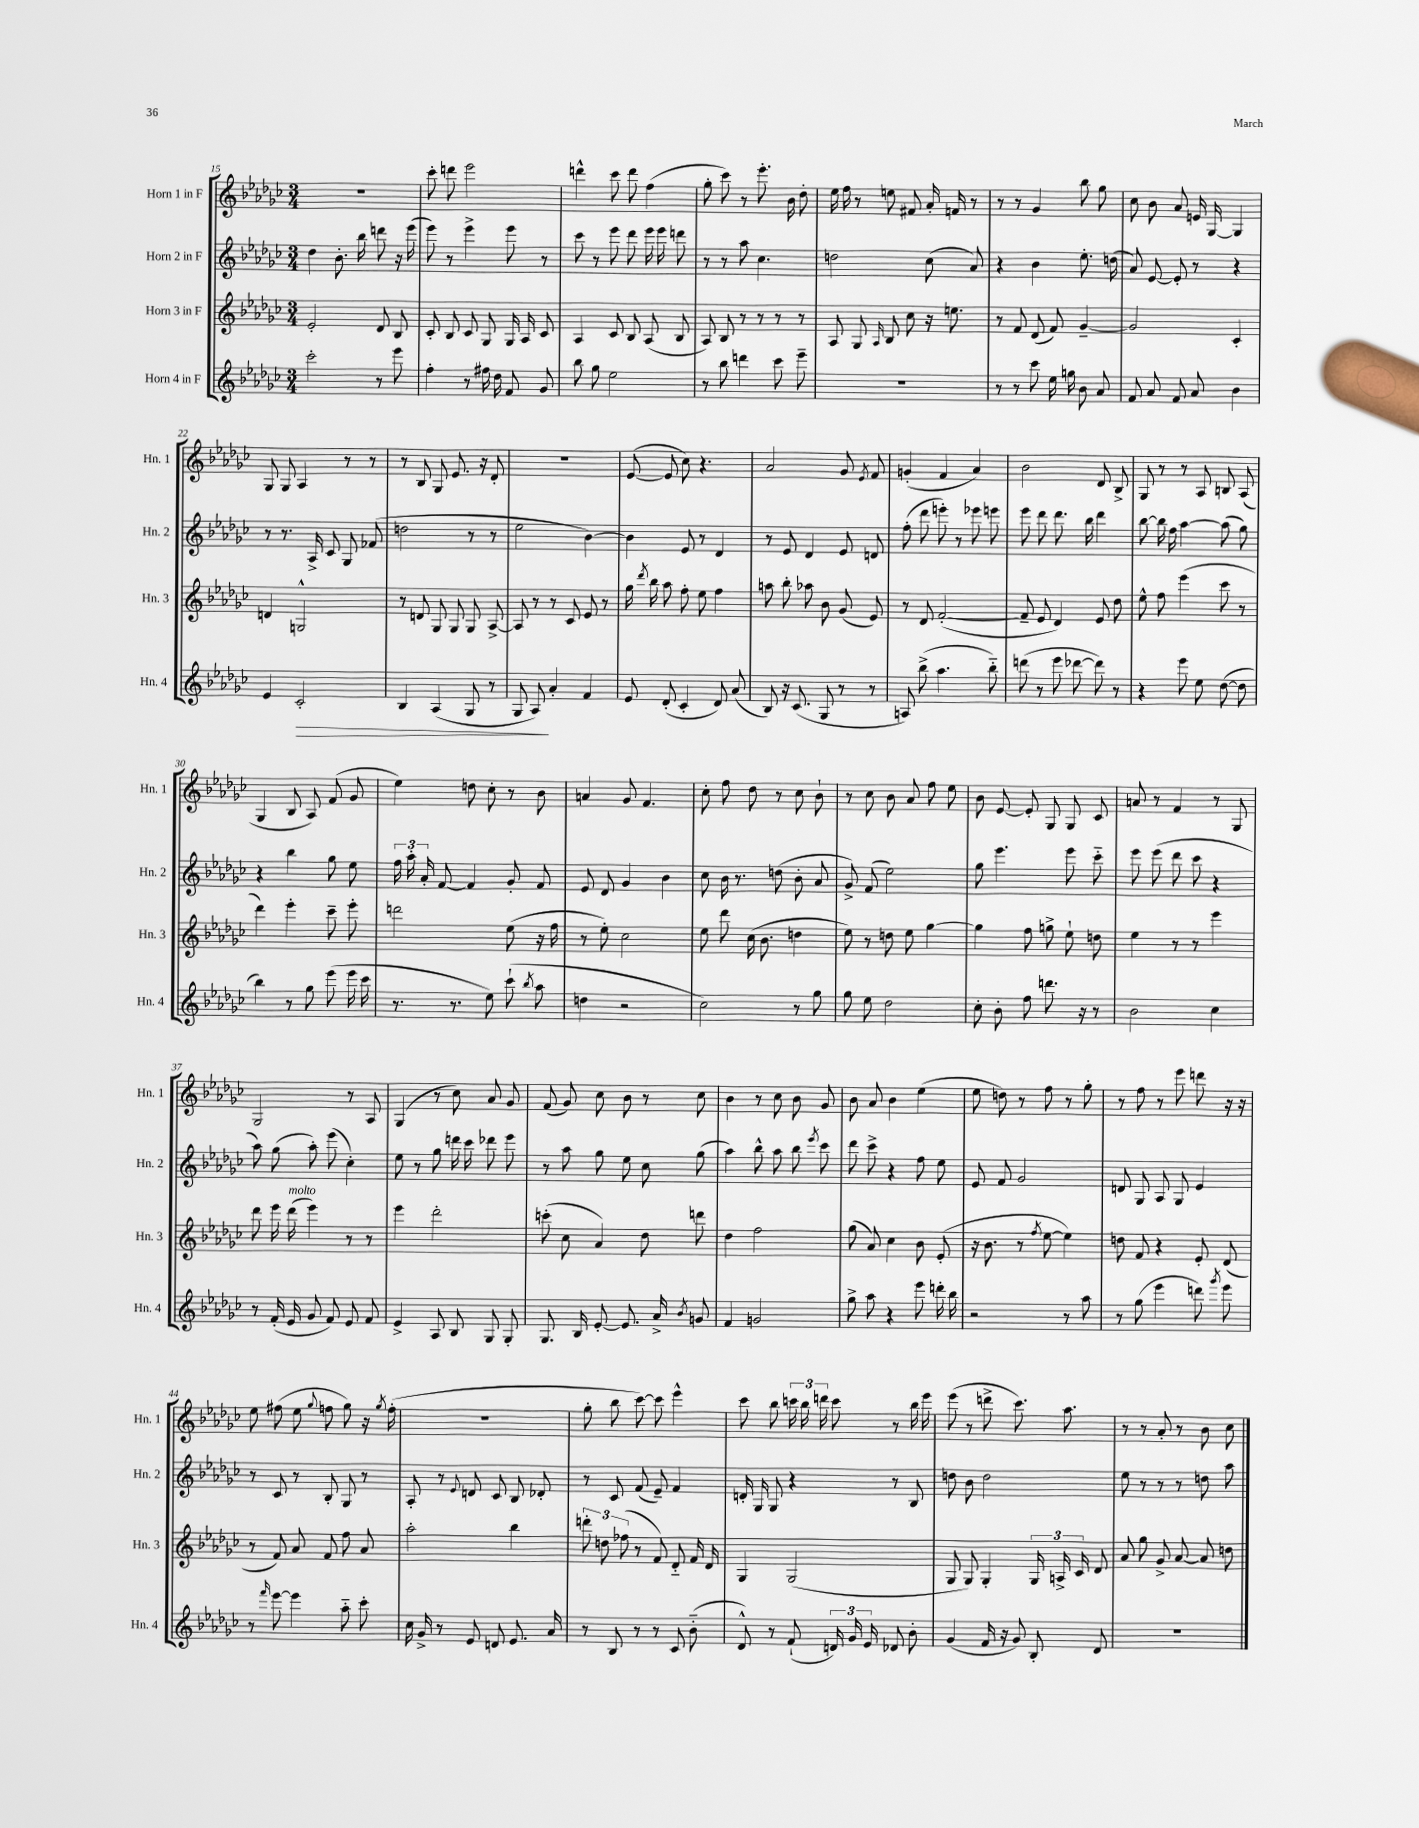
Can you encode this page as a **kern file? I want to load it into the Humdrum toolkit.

**kern	**dynam	**kern	**kern	**kern
*part4	*part4	*part3	*part2	*part1
*staff4	*staff4	*staff3	*staff2	*staff1
*I"Horn 4 in F	*	*I"Horn 3 in F	*I"Horn 2 in F	*I"Horn 1 in F
*I'Hn. 4	*	*I'Hn. 3	*I'Hn. 2	*I'Hn. 1
*clefG2	*	*clefG2	*clefG2	*clefG2
*k[b-e-a-d-g-c-]	*	*k[b-e-a-d-g-c-]	*k[b-e-a-d-g-c-]	*k[b-e-a-d-g-c-]
*M3/4	*	*M3/4	*M3/4	*M3/4
=15	=15	=15	=15	=15
2ccc-'\	.	2e-'/	4dd-\	2.r
.	.	.	8.b-'\	.
.	.	.	16bb-\	.
8r	.	8d-/	8dddn\	.
8eee-\	.	8B-/	16r	.
.	.	.	(16eee-\	.
=16	=16	=16	=16	=16
4ff'\	.	8c-'/	8eee-\)	8ccc-'\
.	.	8B-/	8r	8dddn\
8r	.	8c-/	4eee-^\	2eee-\
16ff#X\	.	8G-/	.	.
16dd-\	.	.	.	.
8f/	.	16G-/	8eee-\	.
.	.	16A-/	.	.
8g-/	.	8c-/	8r	.
=17	=17	=17	=17	=17
8bb-\	.	4A-/	8ccc-\	4dddn^^\
8gg-\	.	.	8r	.
2ee-\	.	8c-/	8eee-\	8ccc-\
.	.	8B-/	8ddd-\	8ddd\
.	.	(8A-/	16eee-\	(4ff\
.	.	.	16eee-\	.
.	.	8B-/	8dddn\	.
=18	=18	=18	=18	=18
8r	.	8A-/)	8r	8gg-'\
8bb-\	.	8B-/	8r	8ccc-\)
4dddn\	.	8r	8aa-\	8r
.	.	8r	4.cc-\	8.eee-'\
8ccc-\	.	8r	.	.
.	.	.	.	16b-\
8eee-~\	.	8r	.	8dd-'\
=19	=19	=19	=19	=19
2.r	.	8A-/	2ddn\	16ee-\
.	.	.	.	16ff\
.	.	8G-/	.	8r
.	.	16qqA-/	.	.
.	.	8B-/	.	8een\
.	.	8cc-\	.	8f#X/
.	.	16r	(8cc-\	16a-'/
.	.	8.een\	.	16fn/
.	.	.	8a-/)	8r
=20	=20	=20	=20	=20
8r	.	8r	4r	8r
8r	.	8f/	.	8r
8ccc-\	.	(8d-/	4b-\	4g-/
16ee-\	.	8f/)	.	.
16ggn\	.	.	.	.
8b-\	.	[4g-~/	8.ee-'\	8bb-\
8a-/	.	.	.	8gg-\
.	.	.	(16ddn\	.
=21	=21	=21	=21	=21
8f/	.	2g-/]	8a-/)	8cc-\
8a-/	.	.	[8e-/	8b-\
8f/	.	.	8e-'/]	8a-/
8a-/	.	.	8r	16en/
.	.	.	.	[16G-/
4b-\	.	4c-'/	4r	4G-/]
!!LO:LB:g=z
=22	=22	=22	=22	=22
4e-/	.	4dn/	8r	8G-/
.	.	.	8.r	8G-/
!	!LO:HP:b	!	!	!
2c-'/	>	2Gn^^/	.	4A-/
.	.	.	16A-^/	.
.	.	.	8c-/	.
.	.	.	8G-/	8r
.	.	.	(8f-X/	8r
=23	=23	=23	=23	=23
4B-/	.	8r	2ddn\	8r
.	.	8dn/	.	8B-/
(4A-/	.	8G-/	.	8G-/
.	.	8G-/	.	8.e-/
8G-/	.	8G-/	8r	.
.	.	.	.	16r
8r	.	[8A-^/	8r	8d-'/
=24	=24	=24	=24	=24
8G-/	.	8A-/]	2ee-\	2.r
8A-/)	.	8r	.	.
4a-'/	]	8r	.	.
.	.	8c-/	.	.
4f/	.	8e-/	[4b-\)	.
.	.	8r	.	.
=25	=25	=25	=25	=25
8e-/	.	16gg-\	4b-\]	([8e-/
.	.	8qddd-/	.	.
.	.	16bb-\	.	.
(8d-'/	.	8aa-\	.	8e-/]
4c-'/	.	8ff'\	8e-/	8cc-\)
.	.	8ee-\	8r	4.r
8d-/)	.	4ff\	4d-/	.
(8a-/	.	.	.	.
=26	=26	=26	=26	=26
8B-/)	.	8aan\	8r	2a-/
16r	.	8bb-'\	8e-/	.
(8.c-/	.	.	.	.
.	.	8aa-X\	4d-/	.
8G-/	.	8b-\	.	.
8r	.	(8g-/	8e-/	8g-/
.	.	.	.	8qe-/
8r	.	8e-/)	8dn/	8f/
=27	=27	=27	=27	=27
8An/)	.	8r	(8ff'\	(4gn'/
(8bb-^\	.	8d-/	8ddd-\	.
4.aa-\	.	([2f'/	8eeen'\)	4f/
.	.	.	8r	.
.	.	.	8eee-X\	4a-/)
8bb-\)	.	.	8eeen\	.
=28	=28	=28	=28	=28
(8dddn\	.	8f~/]	8eee-\	2b-\
8r	.	8e-/	8ddd-\	.
8eee-\	.	4d-/)	8.ddd-\	.
[8ddd-X\	.	.	.	.
.	.	.	16bb-\	.
8ddd-\])	.	8e-/	4ddd-\	8d-/
8r	.	8dd-\	.	8B-^/
=29	=29	=29	=29	=29
4r	.	8ee-^^\	[8bb-\	8G-/
.	.	8ff\	16bb-\]	8r
.	.	.	16ff\	.
8eee-\	.	(4eee-\	[4aa-\	8r
8ee-\	.	.	.	8A-/
([8dd-\	.	8ccc-\	(8aa-\]	8Bn/
8dd-\]	.	8r	8gg-\)	(8A-/
!!LO:LB:g=z
=30	=30	=30	=30	=30
4bb-\)	.	4ddd-\)	4r	4G-/
8r	.	4eee-'\	4bb-\	8B-/
8gg-\	.	.	.	8A-/)
(8eee-\	.	8ccc-~\	8gg-\	(8f/
16eee-\	.	8eee-'\	8ee-\	8g-/
16ccc-\	.	.	.	.
=31	=31	=31	=31	=31
8.r	.	2dddn\	24ff\	4ee-\)
.	.	.	24aa-'\	.
.	.	.	24a-'/	.
.	.	.	[8f/	.
8.r	.	.	.	.
.	.	.	4f/]	8ddn\
8ee-\)	.	.	.	8cc-'\
(8ccc-`\	.	(8ee-\	8g-'/	8r
8qbb-/	.	.	.	.
8aa-\	.	16r	8f/	8b-\
.	.	16ff\	.	.
=32	=32	=32	=32	=32
4ddn\	.	8r	8e-/	4an/
.	.	8ee-'\)	8d-/	.
2r	.	2cc-\	4g-/	8g-/
.	.	.	.	4.f/
.	.	.	4b-\	.
=33	=33	=33	=33	=33
2cc-\)	.	8ee-\	8cc-\	8cc-'\
.	.	8ddd-\	16b-\	8ff\
.	.	.	8.r	.
.	.	(16cc-\	.	8dd-\
.	.	8.b-\	.	.
.	.	.	(8ddn\	8r
8r	.	4ddn\	8b-'\	8cc-\
8gg-\	.	.	8a-/	8b-`\
=34	=34	=34	=34	=34
8gg-\	.	8ee-\)	8g-^/)	8r
8ee-\	.	8r	(8f/	8cc-\
2dd-\	.	8ddn\	2ee-\)	8b-\
.	.	8ee-\	.	8a-/
.	.	[4gg-\	.	8ff\
.	.	.	.	8ee-\
=35	=35	=35	=35	=35
8cc-'\	.	4gg-\]	8gg-\	8b-\
8b-'\	.	.	4.eee-\	[8e-/
8ff\	.	8ff\	.	8e-'/]
8.dddn\	.	8ggn^\	.	8G-/
.	.	8ee-`\	8eee-\	8G-/
16r	.	.	.	.
8r	.	8ddn\	8ccc-\	8c-/
=36	=36	=36	=36	=36
2b-\	.	4ee-\	8eee-\	8an/
.	.	.	(8eee-\	8r
.	.	8r	8ddd-\	4f/
.	.	8r	8ccc-\	.
4cc-\	.	4eee-\	4r	8r
.	.	.	.	8G-/
!!LO:LB:g=z
=37	=37	=37	=37	=37
8r	.	8ddd-\	8aa-\)	2G-/
(16f'/	.	16eee-\	(8gg-\	.
!	!	!LO:TX:a:i:t=molto	!	!
16e-/	.	(16ddd-\	.	.
8g-/	.	4eee-\)	8aa-'\)	.
8f/)	.	.	(8eee-\	.
8e-/	.	8r	4cc-'\)	8r
8f/	.	8r	.	8A-/
=38	=38	=38	=38	=38
4e-^/	.	4eee-\	8ee-\	(4G-/
.	.	.	8r	.
8A-/	.	2ddd-'\	8gg-\	8r
8B-/	.	.	16dddn\	8cc-\)
.	.	.	16ccc-\	.
8G-/	.	.	8ddd-X\	8a-/
8G-'/	.	.	8eee-\	8g-/
=39	=39	=39	=39	=39
8.G-/	.	(8cccn'\	8r	(8f/
.	.	8cc-\	8aa-\	8g-/)
16B-/	.	.	.	.
[8e-'/	.	4a-/)	8gg-\	8cc-\
8.e-/]	.	.	8ee-\	8b-\
.	.	8dd-\	8cc-\	8r
16a-^/	.	.	.	.
8qb-/	.	.	.	.
8gn/	.	8dddn\	(8gg-\	8cc-\
=40	=40	=40	=40	=40
4f/	.	4dd-\	4aa-\)	4b-\
2gn/	.	2ff\	8bb-^^\	8r
.	.	.	8aa-\	8cc-\
.	.	.	8bb-\	8b-\
.	.	.	8qeee-/	.
.	.	.	8ccc-\	8g-/
=41	=41	=41	=41	=41
8gg-^\	.	(8gg-\	8ddd-\	8b-\
8aa-\	.	8a-/)	8ccc-^\	8a-/
4r	.	4cc-\	4r	4b-\
8eee-\	.	8b-\	8ff\	(4ee-\
16dddn'\	.	(8e-'/	8ee-\	.
16bb-\	.	.	.	.
=42	=42	=42	=42	=42
2r	.	16r	8e-/	8ee-\
.	.	8.b-\	.	.
.	.	.	8f/	8ddn\)
.	.	8r	2g-/	8r
.	.	8qff/	.	.
.	.	[8ee-\	.	8ff\
8r	.	4ee-\])	.	8r
8aa-\	.	.	.	8gg-'\
=43	=43	=43	=43	=43
8r	.	8ddn\	8dn/	8r
(8gg-\	.	8f/	8G-/	8ff\
4eee-\	.	4r	8A-/	8r
.	.	.	8G-/	8eee-\
8dddn\)	.	8e-'/	4e-/	8dddn\
8qggg-/	.	.	.	.
8eee-\	.	(8d-/	.	16r
.	.	.	.	16r
!!LO:LB:g=z
=44	=44	=44	=44	=44
8r	.	8r	8r	8ee-\
16qqfff/	.	.	.	.
[8eee-\	.	8f/)	8c-/	(8ff#X\
4eee-\]	.	8a-/	8r	8ee-\
.	.	.	.	8qqgg-/
.	.	8f/	8B-'/	8ffn\
8aa-\	.	8ff\	8G-/	8gg-\)
8ccc-'\	.	8a-/	8r	16r
.	.	.	.	8qgg-/
.	.	.	.	(16ff'\
=45	=45	=45	=45	=45
16cc-\	.	2aa-'\	8A-'/	2.r
16g-^/	.	.	.	.
8r	.	.	8r	.
.	.	.	8qqe-/	.
8e-/	.	.	8dn/	.
8dn/	.	.	8c-/	.
8.e-/	.	4bb-\	8B-/	.
.	.	.	8d-X'/	.
16a-/	.	.	.	.
=46	=46	=46	=46	=46
8r	.	12dddn'\	8r	8gg-'\
.	.	12ddn\	.	.
8B-/	.	.	8c-/	8bb-\
.	.	(12ff-X\	.	.
8r	.	8r	(8f/	[8ccc-\)
8r	.	8f/)	8e-~/)	8ccc-\]
8c-/	.	8d-/	4f/	4eee-^^\
(8b-\	.	16f/	.	.
.	.	16d-/	.	.
=47	=47	=47	=47	=47
8d-^^/)	.	4G-/	16dn'/	8ccc-\
.	.	.	16G-/	.
8r	.	.	8G-/	8bb-\
(8f`/	.	(2G-/	4r	24cccn\
.	.	.	.	24bb-\
.	.	.	.	24dddn\
24dn/)	.	.	.	8ccc\
24g-/	.	.	.	.
24e-/	.	.	.	.
8d-X/	.	.	8r	8r
8b-'\	.	.	8B-/	16bb-\
.	.	.	.	16eee-\
=48	=48	=48	=48	=48
(4g-/	.	8G-/	8ddn\	(8eee-\
.	.	8G-/)	8b-\	8r
16f/	.	4G-'/	2dd\	8dddn^\
16r	.	.	.	.
8g-/)	.	.	.	8.ccc-\)
8B-'/	.	24G-/	.	.
.	.	24An^/	.	.
.	.	.	.	8.aa-\
.	.	24c-/	.	.
8d-/	.	8d-/	.	.
=49	=49	=49	=49	=49
2.r	.	8a-/	8ee-\	8r
.	.	8gg-\	8r	8r
.	.	8g-^/	8r	8a-'/
.	.	[8a-/	8r	8r
.	.	8a-/]	8ddn\	8b-\
.	.	8ddn\	8aa-\	8cc-\
==	==	==	==	==
*-	*-	*-	*-	*-
